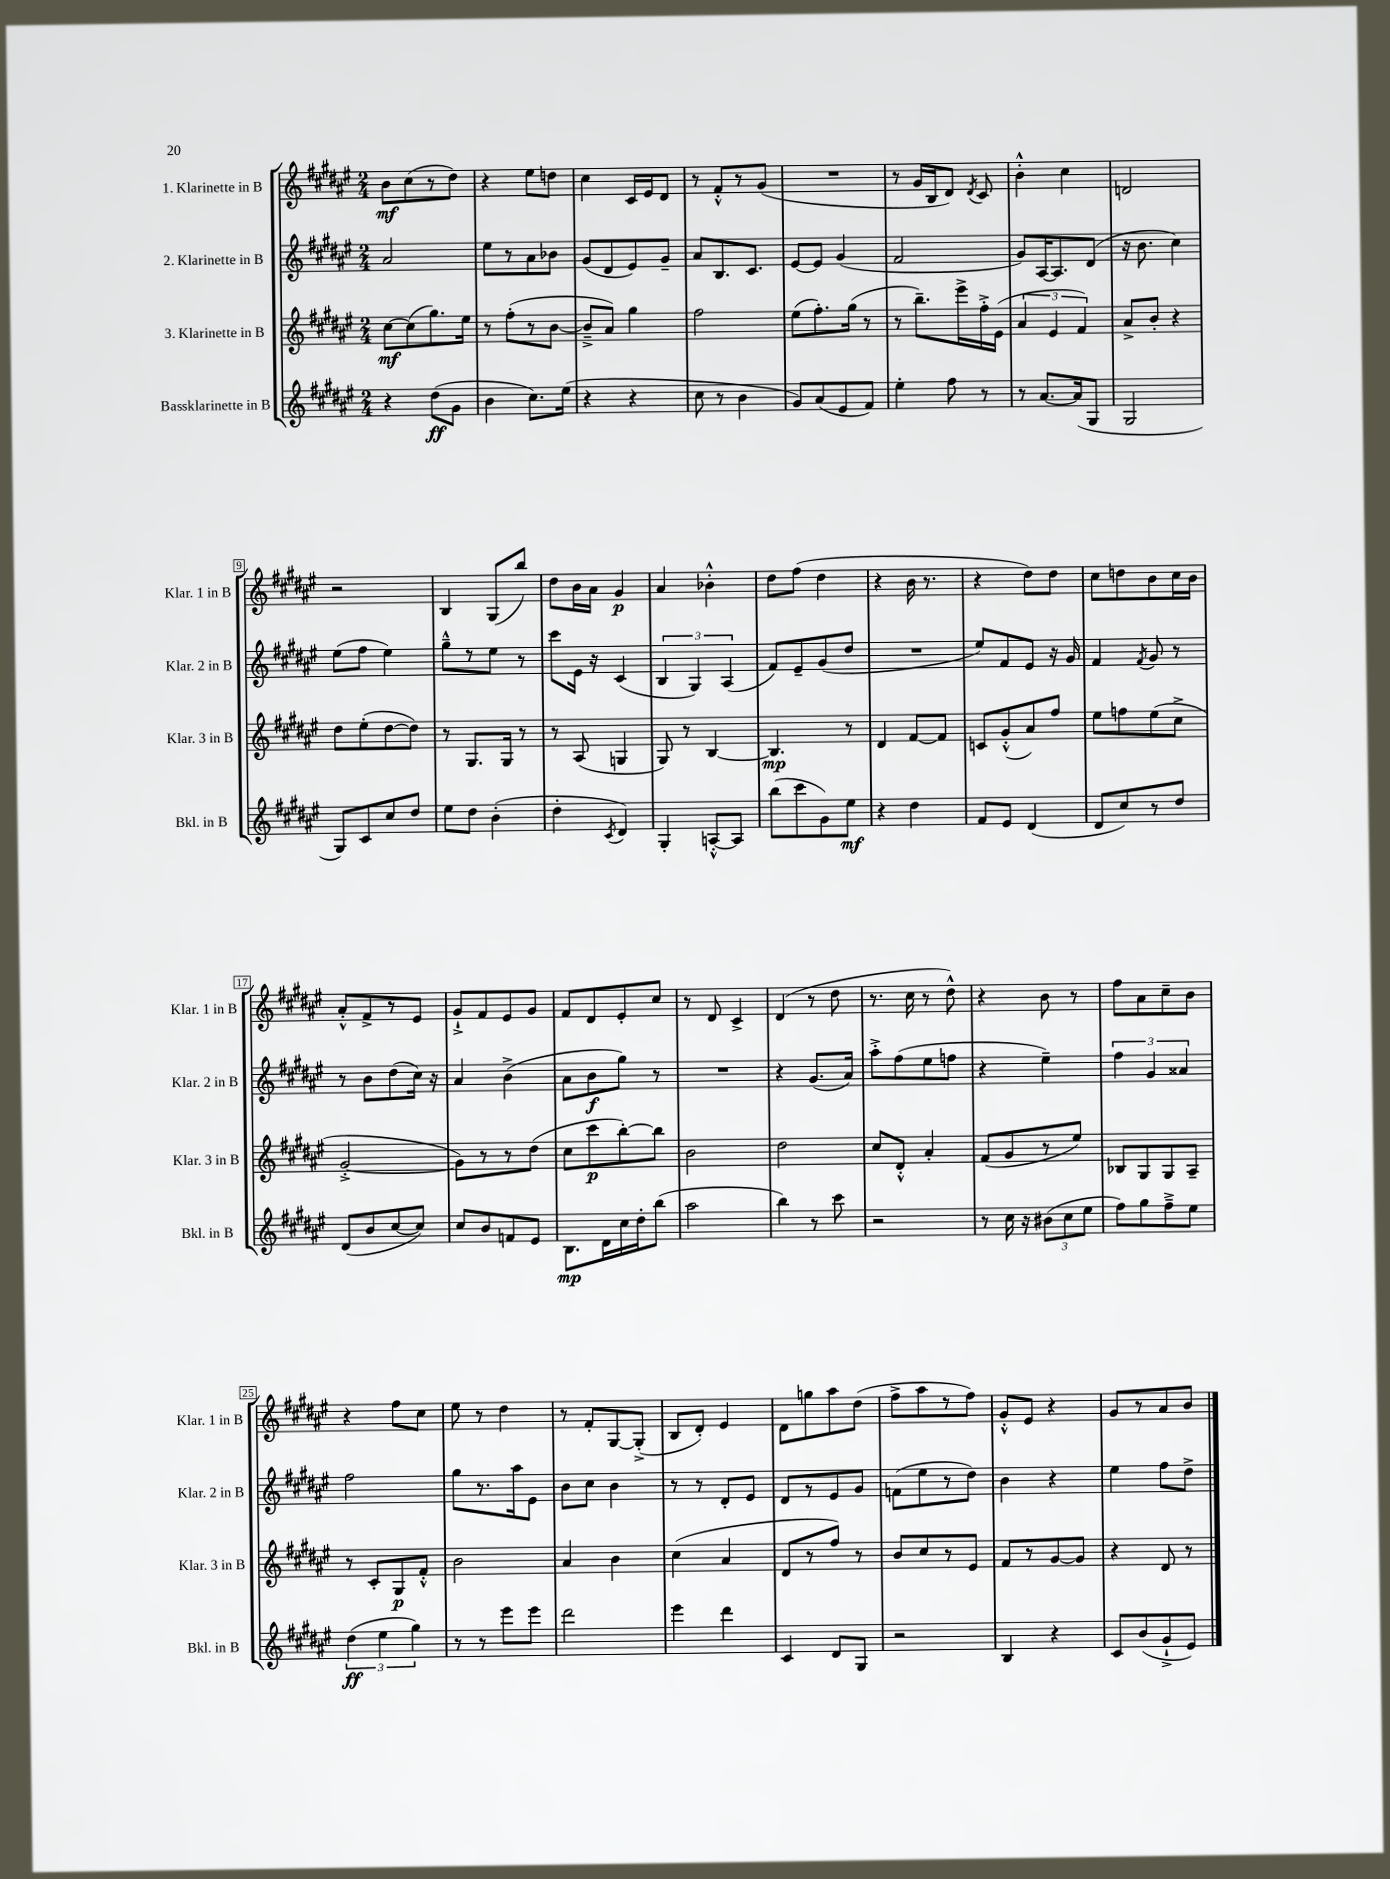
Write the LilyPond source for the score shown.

<<
\new StaffGroup <<
\new Staff = "s0" \with { instrumentName = "1. Klarinette in B" shortInstrumentName = "Klar. 1 in B" } {
    \clef treble \key fis \major \numericTimeSignature \time 2/4
    \autoBeamOff b'8[\mf cis''8( r8 dis''8]) |
    r4 eis''8[ d''8] |
    cis''4 cis'16[ eis'16 dis'8] |
    r8 fis'8[-.-^ r8 gis'8]( |
    R2 |
    r8 gis'16[ b16 dis'8]) \acciaccatura { dis'8 } cis'8 |
    b'4-.-^ cis''4 |
    d'2 |
    r2 |
    b4 gis8[( b''8]) |
    dis''8[ b'16 ais'16] gis'4\p |
    ais'4 bes'4-.-^ |
    dis''8[ fis''8]( dis''4 |
    r4 b'16 r8. |
    r4 dis''8[) dis''8] |
    cis''8[ d''8 b'8 cis''16 b'16] |
    ais'8[-.-^ fis'8-> r8 eis'8] |
    gis'8[-!-> fis'8 eis'8 gis'8] |
    fis'8[ dis'8 eis'8-. cis''8] |
    r8 dis'8 cis'4-> |
    dis'4( r8 dis''8 |
    r8. cis''16 r8 dis''8-^) |
    r4 b'8 r8 |
    fis''8[ ais'8 cis''8-- b'8] |
    r4 fis''8[ cis''8] |
    eis''8 r8 dis''4 |
    r8 fis'8[-. gis8~ gis8]-.->( |
    b8[ dis'8]-.) eis'4 |
    dis'8[ g''8 ais''8 dis''8]( |
    fis''8[-> ais''8 r8 fis''8]) |
    gis'8[-.-^ eis'8] r4 |
    gis'8[ r8 ais'8 b'8] \bar "|." |
}
\new Staff = "s1" \with { instrumentName = "2. Klarinette in B" shortInstrumentName = "Klar. 2 in B" } {
    \clef treble \key fis \major \numericTimeSignature \time 2/4
    \autoBeamOff ais'2 |
    eis''8[ r8 ais'8 bes'8] |
    gis'8[( dis'8 eis'8) gis'8]-- |
    ais'8[ b8. cis'8.] |
    eis'8[~ eis'8] gis'4( |
    fis'2 |
    gis'8[) ais16~ ais8. dis'8]( |
    r16 b'8. cis''4) |
    eis''8[( fis''8] eis''4) |
    gis''8[---^ r8 eis''8] r8 |
    cis'''8[ eis'16] r16 cis'4( |
    \tuplet 3/2 { b4 gis4) ais4( } |
    fis'8[) eis'8-- gis'8( dis''8] |
    R2 |
    eis''8[) fis'8 eis'8] r16 gis'16 |
    fis'4 \acciaccatura { fis'8 } gis'8 r8 |
    r8 b'8[ dis''8( cis''16]) r16 |
    ais'4 b'4->( |
    ais'8[ b'8\f gis''8]) r8 |
    R2 |
    r4 gis'8.[( ais'16]) |
    ais''8[-.-> fis''8( eis''8 f''8] |
    r4 eis''4--) |
    \tuplet 3/2 { fis''4 gis'4 aisis'4 } |
    fis''2 |
    gis''8[ r8. ais''16 eis'8] |
    b'8[ cis''8] b'4 |
    r8 r8 dis'8[-. eis'8] |
    dis'8[ r8 eis'8 gis'8] |
    f'8[( eis''8 r8 dis''8]) |
    b'4 r4 |
    eis''4 fis''8[ dis''8]-> \bar "|." |
}
\new Staff = "s2" \with { instrumentName = "3. Klarinette in B" shortInstrumentName = "Klar. 3 in B" } {
    \clef treble \key fis \major \numericTimeSignature \time 2/4
    \autoBeamOff cis''8[~\mf cis''8( gis''8.) eis''16] |
    r8 fis''8[-.( r8 b'8]~ |
    b'8[---> ais'8]) gis''4 |
    fis''2 |
    eis''8[( fis''8.-.) gis''16]( r8 |
    r8 b''8.[--) eis'''16-> fis''16-.-> eis'16]( |
    \tuplet 3/2 { ais'4 eis'4 fis'4) } |
    ais'8[-> b'8]-. r4 |
    dis''8[ eis''8-.( dis''8~ dis''8]) |
    r8 gis8.[ gis16] r8 |
    r8 ais8( g4 |
    gis8) r8 b4~ |
    b4.\mp r8 |
    dis'4 fis'8[~ fis'8] |
    c'8[ gis'8-.-^( ais'8) fis''8] |
    eis''8[ f''8 eis''8( cis''8]-> |
    gis'2~-.-> |
    gis'8[) r8 r8 dis''8]( |
    cis''8[ cis'''8\p b''8~-.) b''8] |
    b'2 |
    dis''2 |
    cis''8[ dis'8]-.-^ ais'4-. |
    fis'8[( gis'8 r8 eis''8]) |
    bes8[ gis8 gis8 ais8]-- |
    r8 cis'8[-. gis8\p fis'8]-.-^ |
    b'2 |
    ais'4 b'4 |
    cis''4( ais'4 |
    dis'8[ r8 fis''8]) r8 |
    b'8[ cis''8 r8 eis'8] |
    fis'8[ r8 gis'8~ gis'8] |
    r4 dis'8 r8 \bar "|." |
}
\new Staff = "s3" \with { instrumentName = "Bassklarinette in B" shortInstrumentName = "Bkl. in B" } {
    \clef treble \key fis \major \numericTimeSignature \time 2/4
    \autoBeamOff r4 dis''8[\ff( gis'8] |
    b'4 cis''8.[) eis''16]( |
    r4 r4 |
    cis''8 r8 b'4 |
    gis'8[) ais'8( eis'8 fis'8]) |
    eis''4-. fis''8 r8 |
    r8 ais'8.[~ ais'16( gis8] |
    gis2 |
    gis8[) cis'8 cis''8 dis''8] |
    eis''8[ dis''8] b'4-.( |
    dis''4-. \acciaccatura { cis'8 } dis'4) |
    gis4-. a8[~-.-^ a8] |
    b''8[( cis'''8 gis'8) eis''8]\mf |
    r4 dis''4 |
    fis'8[ eis'8] dis'4( |
    dis'8[ cis''8) r8 dis''8] |
    dis'8[( b'8 cis''8~ cis''8]) |
    cis''8[ b'8 f'8 eis'8] |
    b8.[\mp dis'16 cis''16 dis''16-. b''8]( |
    ais''2 |
    b''4) r8 cis'''8 |
    r2 |
    r8 cis''16 r16 \tuplet 3/2 { bis'8[( cis''8 eis''8] } |
    fis''8[) gis''8 fis''8---> eis''8] |
    \tuplet 3/2 { dis''4\ff( eis''4 gis''4) } |
    r8 r8 eis'''8[ eis'''8] |
    dis'''2 |
    eis'''4 dis'''4 |
    cis'4 dis'8[ gis8] |
    r2 |
    b4 r4 |
    cis'8[ b'8( gis'8-!-> eis'8]) \bar "|." |
}
>>
>>
\layout { \context { \Score \override BarNumber.stencil = #(make-stencil-boxer 0.1 0.3 ly:text-interface::print) } }
